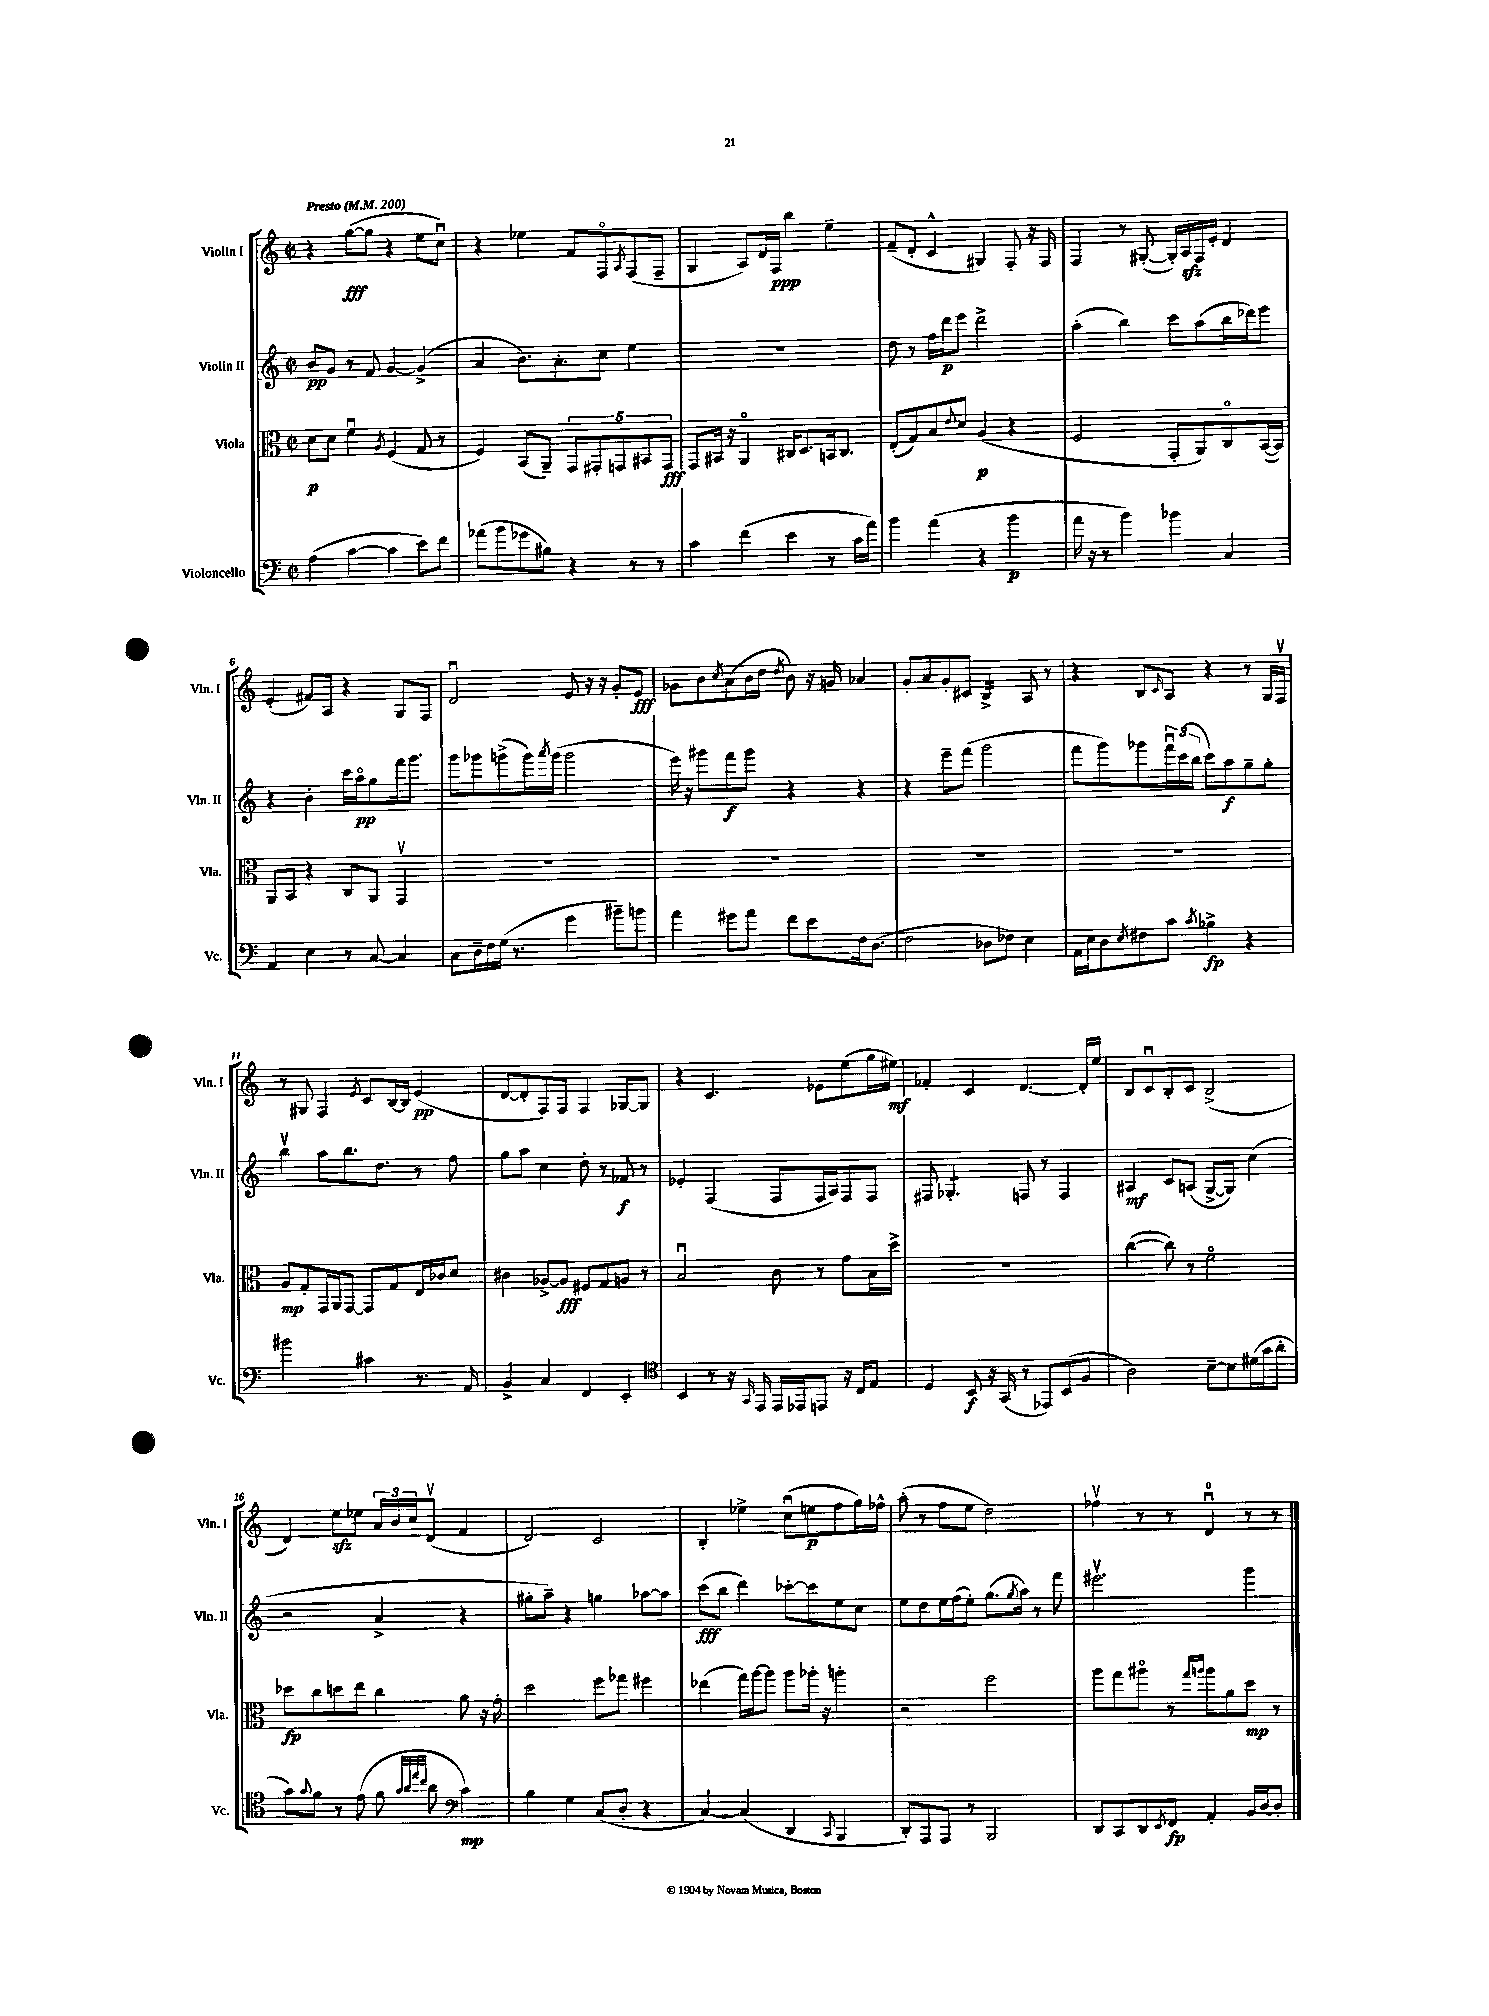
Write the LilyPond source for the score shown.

<<
\new StaffGroup <<
\new Staff = "s0" \with { instrumentName = "Violin I" shortInstrumentName = "Vln. I" } {
    \clef treble \key c \major \defaultTimeSignature \time 2/2 \tempo "Presto" 4 = 200
    r4 g''8~\fff( g''8 r4 e''8 c''8\downbow) |
    r4 ees''4 f'8 f8\flageolet \acciaccatura { a8 } f8( f8-- |
    g4 a8) d'16 f16\ppp b''4 e''4-- |
    f'8--( d'8-. c'4-^ gis4) f8-. r16 f16 |
    f4 r8 gis8~-.( gis16-.) a16\sfz f16 e'16-. d'4 |
    e'4-.( fis'8) a8 r4 g8 f8 |
    d'2\downbow e'8 r16 r16 g'8-. e'8\fff |
    ges'8 b'8 \acciaccatura { c''8 } a'8( b'16 d''16 \acciaccatura { d''8 } b'8) r16 g'16 aes'4 |
    g'8-. a'8 g'8-. cis'8 b4:16-> a8 r8 |
    r4 b8 \grace { c'16 } a8 r4 r8 g16 f16\upbow |
    r8 gis8 f4 \acciaccatura { e'8 } c'8 b16~ b16 e'4\pp( |
    d'8~ d'8-. f8) f8 f4 ges8~ ges8 |
    r4 c'4. ees'8 e''8( g''16 eis''16\mf) |
    fes'4-. c'4 d'4.~ d'16-. e''16 |
    b8 c'8\downbow b8-. c'8 b2->( |
    d'4) e''8\sfz ees''8 \tuplet 3/2 { a'16 b'16 c''16 } d'8\upbow( f'4 |
    d'2) c'2 |
    b4-. ees''4-> c''8\downbow( e''8\p f''8 g''16) fes''16-^ |
    a''8-.( r8 f''8 e''8 d''2) |
    fes''4\upbow r8 r8 d'4-0\downbow r8 r8 \bar "|." |
}
\new Staff = "s1" \with { instrumentName = "Violin II" shortInstrumentName = "Vln. II" } {
    \clef treble \key c \major \defaultTimeSignature \time 2/2
    b'8\pp g'8 r8 f'8 g'4~ g'4->( |
    a'4 b'8.) a'8.-. c''8 e''4 |
    R1 |
    d''8 r8 f''16 d'''16\p e'''8 d'''2-> |
    a''4-.( b''4) c'''8 a''8( b''16 des'''16) e'''8 |
    r4 b'4-. c'''16 a''16\flageolet\pp g''8 f'''16 g'''8. |
    g'''8 ges'''8 g'''8->( g'''16) \acciaccatura { a'''8 } g'''16( g'''2 |
    e'''16) r16 gis'''8 f'''8\f gis'''8 r4 r4 |
    r4 e'''8-- f'''8( g'''2 |
    f'''8 g'''8) ges'''8 \tuplet 3/2 { f'''16\downbow c'''16( b''16 } c'''8) a''8\f g''8-- g''8-. |
    b''4\upbow a''8 b''8. d''8. r8 f''8 |
    g''8 a''8 c''4 d''8-. r8 fes'8\f r8 |
    ees'4-. f4( f8 f16 a16) f8 f8 |
    fis8 ges4.:8-. f8 r8 f4 |
    ais4\mf c'8 a8( g8~-> g8) c''4( |
    r2 a'4-> r4 |
    gis''8-. a''8--) r4 g''4 aes''8~ aes''8 |
    c'''8\fff( b''8 d'''4) ces'''8~-. ces'''8 e''8 c''8 |
    e''8 d''8 e''16 f''16( e''8-.) g''8.( \acciaccatura { g''8 } a''16) r8 f'''8 |
    eis'''2.\upbow g'''4 \bar "|." |
}
\new Staff = "s2" \with { instrumentName = "Viola" shortInstrumentName = "Vla." } {
    \clef alto \key c \major \defaultTimeSignature \time 2/2
    d'8\p d'8 f'4\downbow \acciaccatura { a8 } f4( g8 r8 |
    f4) b,8( a,8--) \tuplet 5/4 { g,8 gis,8-. g,8 bis,8 g,8\fff } |
    g,8 bis,16 r16 a,4\flageolet cis16 d8. b,16 cis8. |
    e8-.( g8) b8 \appoggiatura { e'8 } d'8 a4\p( r4 |
    f2 g,8-. a,8) c8\flageolet b,16~( b,16) |
    a,8 b,8 r4 c8 a,8 g,4\upbow |
    R1 |
    R1 |
    R1 |
    R1 |
    a8\mp g8-. g,16 a,16 g,8~ g,8 g8 e16 ces'16 d'8 |
    cis'4 aes8~-> aes8\fff fis8 g8 a8 r8 |
    b2\downbow c'8 r8 g'8 b16 d''16-> |
    R1 |
    c''4~( c''8) r8 f'2\flageolet |
    des''8\fp c''8 d''8 e''8 c''4 a'8 r16 g'16-. |
    d''2 f''8 ges''8 fis''4 |
    ees''4( g''16) a''16~ a''8 a''8 aes''16-. r16 a''4-. |
    r2 f''2 |
    a''8 g''8 ais''8\flageolet r8 \grace { g''16 a''16 } a''8 a'8 d''8\mp r8 \bar "|." |
}
\new Staff = "s3" \with { instrumentName = "Violoncello" shortInstrumentName = "Vc." } {
    \clef bass \key c \major \defaultTimeSignature \time 2/2
    a4( c'4~ c'4 e'8) f'8 |
    aes'8( b'8 ges'8 bis8) r4 r8 r8 |
    c'4 f'4( e'4 r8 c'16 a'16) |
    b'4 a'4( r4 b'4\p |
    a'16 r16 r8 b'4) bes'4 c4 |
    a,4 e4 r8 c8~ c4 |
    c8 d16-- f16 g16( r8. g'4 bis'8--) b'8 |
    a'4 gis'8 a'8 f'8 e'8 f16 d8.( |
    f2 des8 fes8) e4 |
    a,16 e16 d8 \acciaccatura { e8 } fis8 c'8 \acciaccatura { c'8 } bes4->\fp r4 |
    bis'2 cis'4 r8. a,16 |
    b,4-> c4 f,4 e,4-. |
    \clef tenor b,4 r8 r16 \grace { g,16 } e,16 e,16 ees,16 e,8 r16 c16 e8 |
    d4 b,8\f r16 g,16( r8 ees,8) b,8( f8 |
    a2) b8~-- b8 dis'16( g'16 a'8-. |
    g'8) \appoggiatura { g'8 } f'8 r8 e'8( f'8 \grace { g'32 a'32 e''32 c''32 } a'8 \clef bass c'4\mp) |
    b4 g4 c8( d8-. r4 |
    c4~) c4( d,4 \appoggiatura { c,8 } b,,4 |
    d,8-.) a,,8 a,,8 r8 b,,2 |
    d,8 c,8 d,8 \acciaccatura { e,8 } f,8\fp a,4-. b,16 d16~ d8-. \bar "|." |
}
>>
>>
